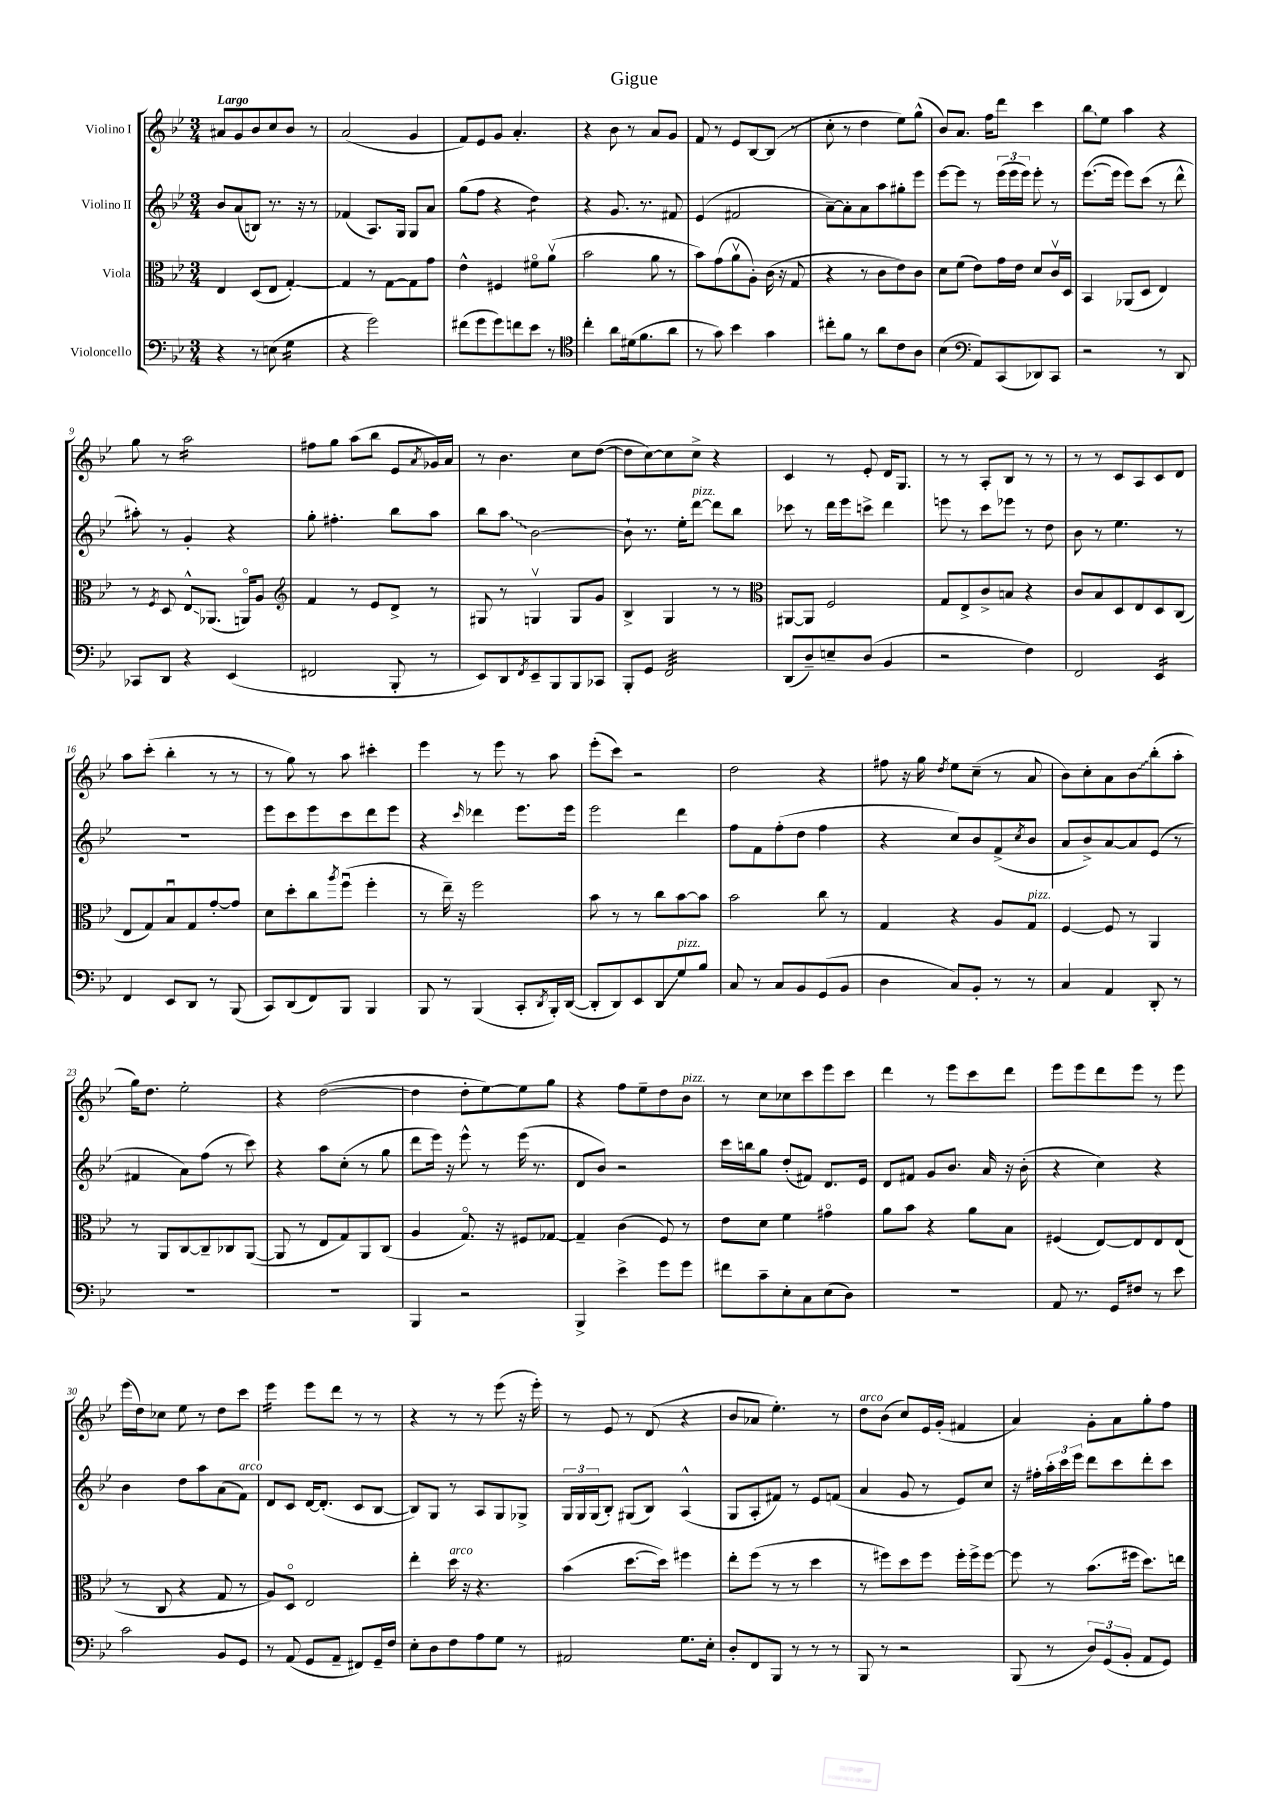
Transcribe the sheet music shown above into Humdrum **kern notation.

**kern	**kern	**kern	**kern
*staff4	*staff3	*staff2	*staff1
*clefF4	*clefC3	*clefG2	*clefG2
*k[b-e-]	*k[b-e-]	*k[b-e-]	*k[b-e-]
*M3/4	*M3/4	*M3/4	*M3/4
4r	4E-	8b-	8a#
.	.	(8a	8g
8r	(8D	8B)	8b-
(8E	8E-	8.r	8cc
4G	[4G')	.	8b-
.	.	16r	.
.	.	8r	8r
=	=	=	=
4r	4G]	(4f-	(2a
2g)	8r	8.A)	.
.	[8G	.	.
.	.	16G	.
.	8G]	8G	4g
.	8g	8a	.
=	=	=	=
(8f#	4e-^^	(8gg	8f)
8g	.	8ff	8e-
8g)	4F#	4r	8g
8f	.	.	4.a'
8e-	8f#o	4dd)	.
8r	(8av	.	.
=	=	=	=
*clefC4	*	*	*
4cc'	2b-	4r	4r
8a	.	8.g	8b-
(16d#	.	.	8r
8.f	.	8.r	.
.	8a	.	8a
8a	8r	8f#	8g
=	=	=	=
8r	8b-)	(4e-	8f
8g)	(8g	.	8r
4b-	8av	2f#	8e-
.	8A')	.	[8B-
4g	(16c	.	(8B-]
.	16r	.	.
.	8G	.	8r
=	=	=	=
8cc#'	4r	[8a~)	8cc'
8f	.	8a']	8r
8r	8r	8a	4dd
8a	8c	8aa	.
8c	8e-)	8gg#'	8ee-)
8A	8c	8eee-	(8gg^^
=	=	=	=
(4B-	8d	[8eee-	8b-)
.	(8f	8eee-]	8.a
*clefF4	*	*	*
8AA)	8e-)	8r	.
.	.	.	16ff
(8CC	16g	(24eee-	8ddd
.	.	24eee-	.
.	16e-	.	.
.	.	24eee-)	.
8DD-)	8d	8eee-'	4ccc
8CC	16cv	8r	.
.	16D	.	.
=	=	=	=
2r	4BB-	([8.eee-	8bb-
.	.	.	8ee-
.	.	16eee-]	.
.	(8AA-	8eee-)	4aa
.	8D	(8ccc	.
8r	4E-)	8r	4r
8DD	.	8ddd^^	.
=	=	=	=
8CC-	8r	8aa#')	8gg
.	8qF	.	.
8DD	8D	8r	8r
4r	8E-^^	4g'	2aa
.	(8.AA-	.	.
(4EE-	.	4r	.
.	16AAo)	.	.
.	8A	.	.
=	=	=	=
*	*clefG2	*	*
2FF#	4f	8gg'	8ff#
.	.	4.ff#'	8gg
.	8r	.	(8aa
.	8e-	.	8bb-
8BBB-'	8d^	8bb-	8e-
.	.	.	8qa
8r	8r	8aa	16g-)
.	.	.	16a
=	=	=	=
8EE-)	8G#	8bb-	8r
8DD	8r	8aa	4.b-
8qFF	.	.	.
8EE-~	4Gv	[2b-	.
8BBB-	.	.	.
8BBB-	8G	.	8cc
8CC-	8g	.	([8dd
=	=	=	=
8BBB-'	4B-^	8b-`]	8dd]
8GG	.	8.r	[8cc)
2FF	4G	.	8cc]
.	.	16ee-'	.
.	.	[8ddd	8cc^
.	8r	8ddd]	4r
.	8r	8bb-	.
=	=	=	=
*	*clefC3	*	*
(8DD	[8AA#	8ccc-	4c
8D~)	8AA#]	8r	.
8E~	2F	16ddd	8r
.	.	16eee-	.
(8D	.	8ccc^	8e-'
4BB-	.	4ddd	16d
.	.	.	8.G
=	=	=	=
2r	8G	8eee	8r
.	8E-^	8r	8r
.	8c^	8ccc	8A'
.	8B	8eee-	8B-
4F)	4r	8r	8r
.	.	8dd	8r
=	=	=	=
2FF	8c	8b-	8r
.	8B-	8r	8r
.	8D	4.ee-	8c
.	8E-	.	8A
4EE-	8D	.	8c
.	(8C	8r	8d
=	=	=	=
4FF	8E-	2.r	8aa
.	8G)	.	(8ccc'
8EE-	8B-u	.	4bb-'
8DD	8G	.	.
8r	[8g'	.	8r
(8BBB-	8g]	.	8r
=	=	=	=
8CC)	8d	8eee-	8r
(8DD	8dd'	8ccc	8gg)
8FF)	8cc	8eee-	8r
.	8qaa	.	.
8BBB-	(8ffu	8ccc	8aa
4BBB-	4ff'	8ddd	4ccc#'
.	.	8eee-	.
=	=	=	=
8BBB-	8r	4r	4eee-
8r	16ee-~)	.	.
.	16r	.	.
.	.	16qqccc	.
(4BBB-	2ff	4ddd-	8r
.	.	.	8eee-
8CC'	.	8.eee-	8r
8qDD	.	.	.
16BBB-')	.	.	8aa
([16DD	.	16eee-	.
=	=	=	=
8DD']	8b-	2eee-	(8eee-'
8DD)	8r	.	8ccc)
8EE-	8r	.	2r
8DD	8cc	.	.
8G	[8b-	4ddd	.
8B-	8b-]	.	.
=	=	=	=
8C	2b-	8ff	2dd
8r	.	8f	.
8C	.	(8ff'	.
8BB-	.	8dd	.
(8GG	8cc	4ff	4r
8BB-	8r	.	.
=	=	=	=
4D	4G	4r	8ff#
.	.	.	16r
.	.	.	16gg
.	.	.	8qdd
8C)	4r	8cc)	8ee-
8BB-'	.	8b-	(8cc~
8r	8A	(8f^	8r
.	.	8qcc	.
8r	8G	8b-	8a
=	=	=	=
4C	[4F	8a	8b-)
.	.	8b-^)	8cc'
4AA	8F]	[8a	8a
.	8r	8a]	8b-
8DD'	4AA	(8e-	(8bb-'
8r	.	8r	8aa'
=	=	=	=
2.r	8r	4f#	16gg)
.	.	.	8.dd
.	8AA	.	.
.	[8C	8a)	2ee-'
.	8C~]	(8ff	.
.	8C-	8r	.
.	([8AA	8ccc)	.
=	=	=	=
2.r	8AA]	4r	4r
.	8r	.	.
.	8E-	8aa	([2dd
.	8G)	(8cc'	.
.	8AA	8r	.
.	(8C	8gg	.
=	=	=	=
4BBB-	4A	8ddd	4dd]
.	.	16eee-)	.
.	.	16r	.
2r	8.Go)	8eee-^^	8dd'
.	.	8r	[8ee-)
.	16r	.	.
.	8F#	(16eee-	8ee-]
.	.	8.r	.
.	[8G-	.	8gg
=	=	=	=
4BBB-^	4G-~]	8d	4r
.	.	8b-)	.
4e-^	(4c	2r	8ff
.	.	.	8ee-~
8g	8F)	.	8dd
8g	8r	.	8b-
=	=	=	=
8f#	8e-	16ccc	8r
.	.	16bb	.
8c~	8d	8gg	8cc
8E-'	4f	(8dd'	8cc-
8C	.	8f#)	8ccc
(8E-	4g#o	8.d	8eee-
8D)	.	.	8ccc
.	.	16e-	.
=	=	=	=
2.r	8a	8d	4ddd
.	8b-	8f#	.
.	4r	8g	8r
.	.	8.b-	8eee-
.	8a	.	8ccc
.	.	16a	.
.	8B-	16r	8ddd
.	.	(16b-'	.
=	=	=	=
8AA	(4F#	4r	8eee-
8.r	.	.	8eee-
.	[8E-)	4cc)	8ddd
16GG	.	.	.
8F#	8E-]	.	8eee-
8r	8E-	4r	8r
8e-	(8E-	.	8eee-
=	=	=	=
2c	8r	4b-	(16eee-
.	.	.	16dd)
.	8C	.	8cc-
.	4r	8dd	8ee-
.	.	8aa	8r
8BB-	8G	(8a	8dd
8GG	8r	8f)	8ccc
=	=	=	=
8r	8A)	8d	4eee-
(8AA	8Do	8c	.
8GG	2E-	[16d	8eee-
.	.	(8.d']	.
8AA~	.	.	8ddd
8FF#)	.	8c	8r
16GG~	.	[8B-	8r
16F	.	.	.
=	=	=	=
8E-'	4ee-'	8B-])	4r
8D	.	8G	.
8F	16dd	8r	8r
.	16r	.	.
8A	4.r	8A	8r
8G	.	8G	(8eee-
8r	.	8G-^	16r
.	.	.	16eee-')
=	=	=	=
2AA#	(4b-	24G	8r
.	.	24G	.
.	.	(24G	.
.	.	8B-')	8e-
.	[8.dd	(8G#	8r
.	.	8B-)	(8d
.	16dd])	.	.
8.G	4ff#	(4A^^	4r
16E-'	.	.	.
=	=	=	=
8D'	8ee-'	8G	8b-
8FF	(8ff	8A'	8a-
8BBB-	8r	8f#)	4.ee-')
8r	8r	8r	.
8r	4dd	8e-	.
8r	.	(8f	8r
=	=	=	=
8BBB-	8r	4a	8dd
8r	8ff#)	.	(8b-
2r	8dd	8g	8cc)
.	8ff#	8r	16e-
.	.	.	(16g'
.	16ff#'	8e-)	4f#
.	16ff#^	.	.
.	[8ff#	8cc	.
=	=	=	=
(8BBB-	8ff#]	16r	4a)
.	.	16ff#'	.
8r	8r	24aa'	.
.	.	24ccc	.
.	.	24eee-	.
12D)	(8.b-	8ddd	8g'
(12GG	.	.	.
.	.	8ccc	8a
12BB-'	.	.	.
.	16ff#	.	.
8AA	8.dd)	8ddd'	8gg'
8GG)	.	8ccc	8ff
.	16ee	.	.
==	==	==	==
*-	*-	*-	*-
